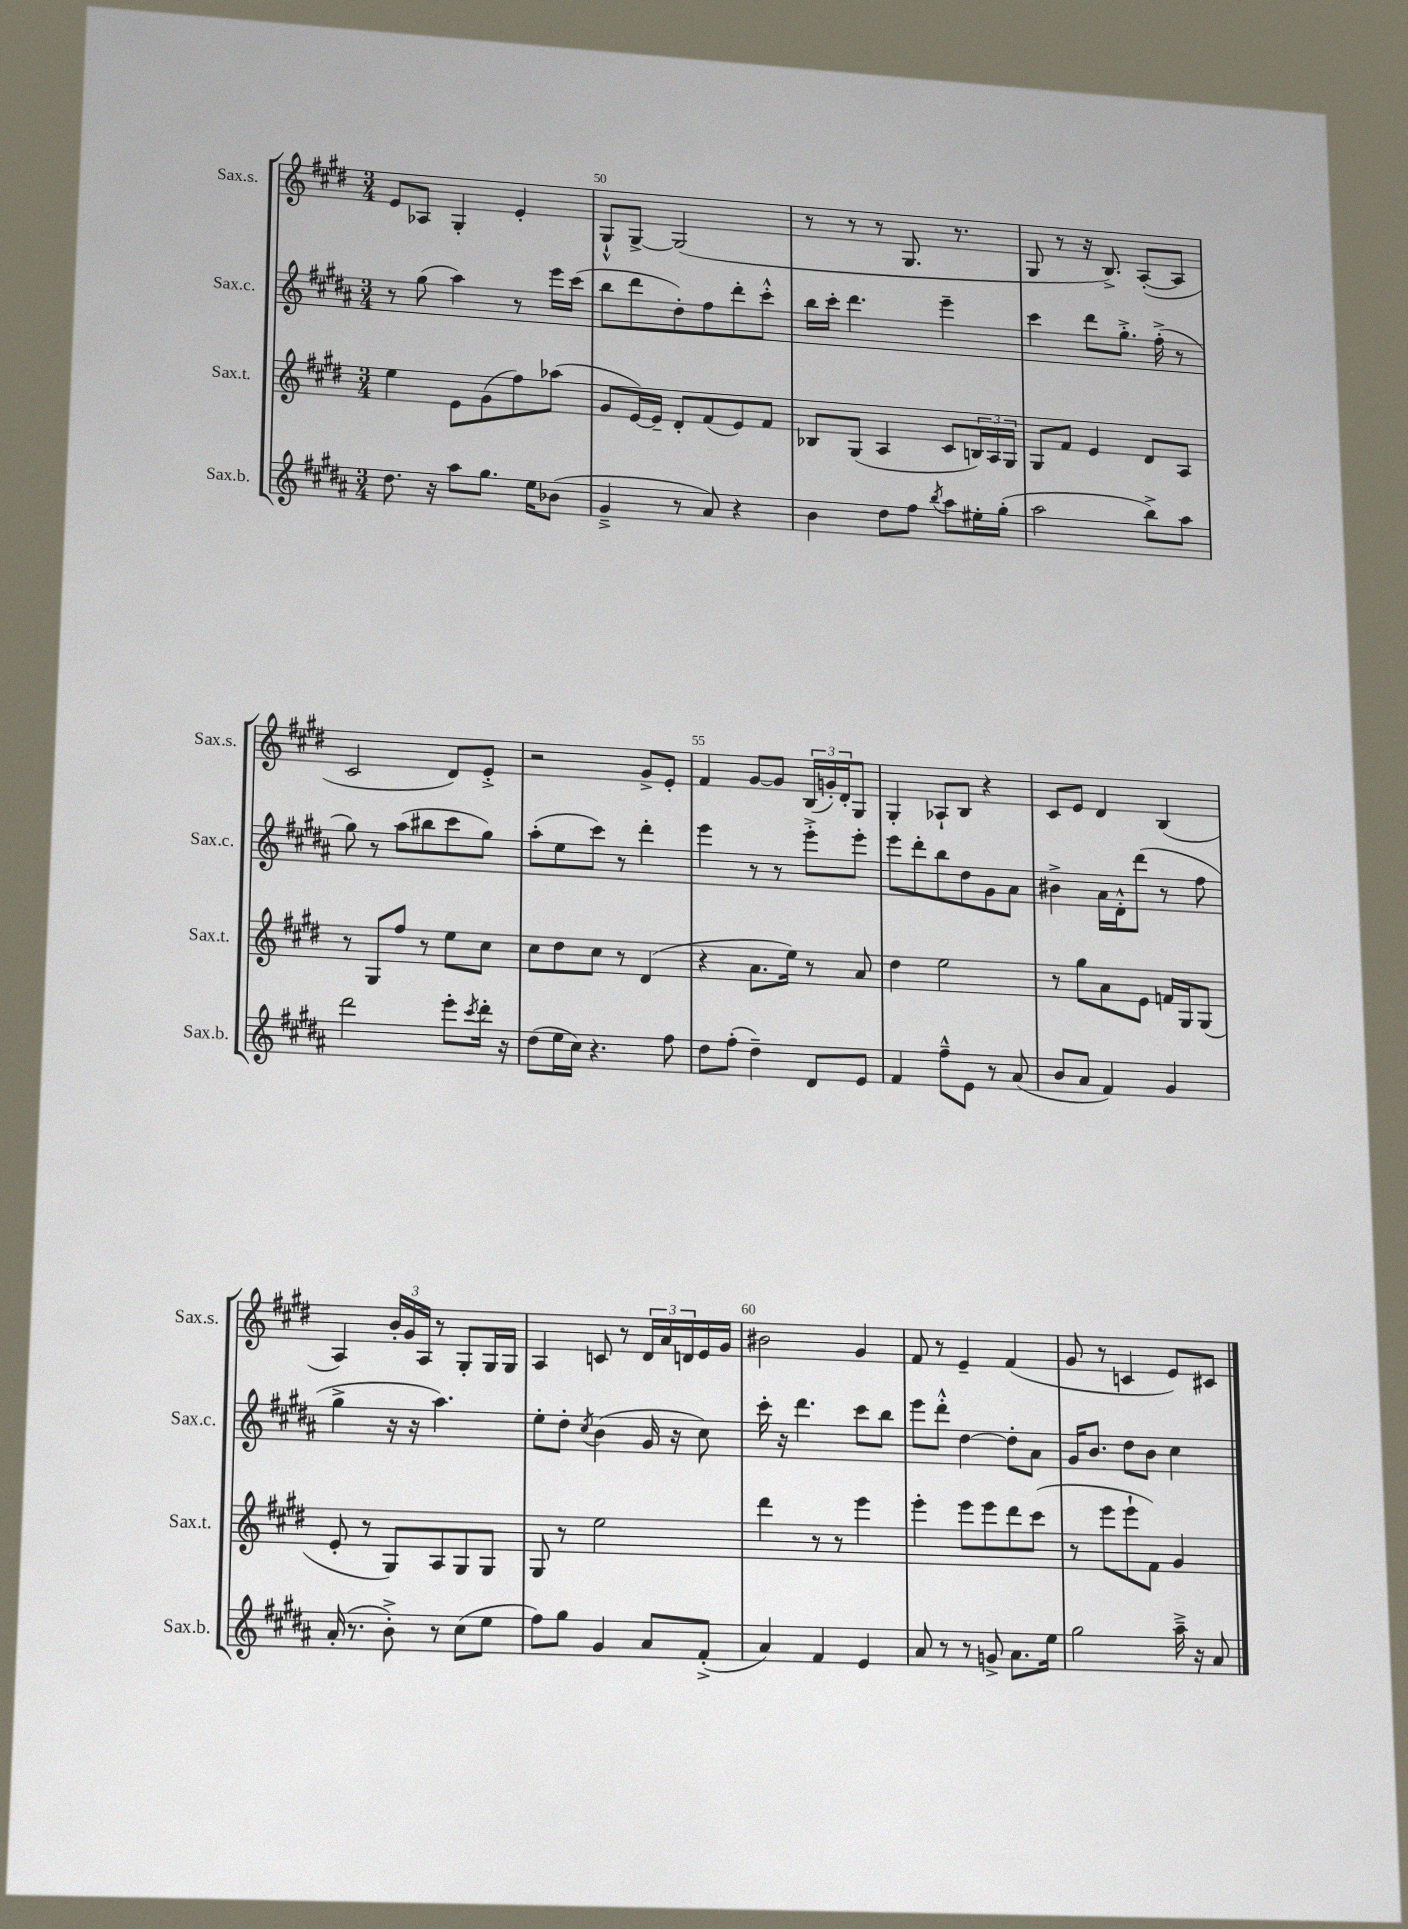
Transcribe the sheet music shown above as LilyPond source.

<<
\new StaffGroup <<
\new Staff = "s0" \with { instrumentName = "Sax.s." shortInstrumentName = "Sax.s." } {
    \clef treble \key e \major \numericTimeSignature \time 3/4
    e'8 aes8 gis4-. e'4-. |
    gis8-!-^ gis8~-> gis2( |
    r8 r8 r8 gis8. r8. |
    gis8 r8 r16 b8.->) a8~-.( a8 |
    cis'2 dis'8) e'8-.-> |
    r2 gis'8-> e'8-. |
    fis'4 gis'8~ gis'8 \tuplet 3/2 { b16( g'16-.) dis'16-. } gis8 |
    gis4-. aes8-! b8 r4 |
    cis'8 e'8 dis'4 b4( |
    a4) \tuplet 3/2 { b'16-. gis'16 a16 } r8 gis8-. gis16 gis16 |
    a4 c'8 r8 \tuplet 3/2 { dis'16 a'16 d'16 } e'16 gis'16 |
    bis'2 gis'4 |
    fis'8 r8 e'4-- fis'4( |
    gis'8 r8 c'4 e'8) cis'8 \bar "|." |
}
\new Staff = "s1" \with { instrumentName = "Sax.c." shortInstrumentName = "Sax.c." } {
    \clef treble \key b \major \numericTimeSignature \time 3/4
    r8 gis''8( ais''4) r8 e'''16 cis'''16( |
    b''8 dis'''8 dis''8-.) fis''8 dis'''8-. cis'''8-.-^ |
    b''16 cis'''16-. dis'''4. e'''4-- |
    cis'''4 dis'''8 gis''8.-.-> fis''16-.->( r8 |
    gis''8) r8 ais''8( bis''8 cis'''8 gis''8) |
    ais''8-.( e''8 cis'''8) r8 dis'''4-. |
    e'''4 r8 r8 e'''8-.-> e'''8-. |
    e'''8 dis'''8-. b''8 dis''8 gis'8 ais'8 |
    bis'4-> ais'16 dis'16-.-^ dis'''8( r8 fis''8 |
    gis''4-> r16 r16 ais''4.) |
    e''8-. dis''8-. \acciaccatura { cis''8 } b'4( gis'16 r16 cis''8) |
    cis'''16-. r16 dis'''4. cis'''8 b''8 |
    e'''8 dis'''8-.-^ dis''4~ dis''8-. ais'8 |
    gis'16 b'8. dis''8 b'8 cis''4 \bar "|." |
}
\new Staff = "s2" \with { instrumentName = "Sax.t." shortInstrumentName = "Sax.t." } {
    \clef treble \key e \major \numericTimeSignature \time 3/4
    e''4 e'8 gis'8( fis''8) aes''8( |
    gis'8 e'16~) e'16-- dis'8-. fis'8( e'8) fis'8 |
    bes8 gis8( a4 cis'8 \tuplet 3/2 { b16) a16 gis16 } |
    gis8 fis'8 e'4 dis'8 a8 |
    r8 gis8 fis''8 r8 e''8 cis''8 |
    cis''8 dis''8 cis''8 r8 dis'4( |
    r4 a'8. e''16) r8 a'8 |
    dis''4 e''2 |
    r8 gis''8 a'8 e'8 f'16 gis16 gis8( |
    e'8-. r8 gis8) a8 gis8 gis8 |
    gis8 r8 e''2 |
    dis'''4 r8 r8 e'''4 |
    e'''4-. e'''8 e'''8 dis'''8 cis'''8( |
    r8 e'''8 e'''8-! fis'8) gis'4 \bar "|." |
}
\new Staff = "s3" \with { instrumentName = "Sax.b." shortInstrumentName = "Sax.b." } {
    \clef treble \key b \major \numericTimeSignature \time 3/4
    dis''8. r16 ais''8 gis''8. e''16 bes'8( |
    gis'4---> r8 ais'8) r4 |
    b'4 dis''8 fis''8 \acciaccatura { b''8 } ais''8 eis''16-. gis''16-.( |
    ais''2 b''8->) ais''8 |
    dis'''2 e'''8-. \acciaccatura { cis'''8 } dis'''16-. r16 |
    dis''8( e''16 cis''16) r4. fis''8 |
    dis''8 fis''8-.( dis''4--) dis'8 e'8 |
    fis'4 fis''8---^ e'8 r8 ais'8( |
    b'8 ais'8 fis'4) gis'4 |
    ais'16-.( r8. b'8-.->) r8 cis''8( e''8 |
    fis''8) gis''8 gis'4 ais'8 fis'8-.->( |
    ais'4) fis'4 e'4 |
    ais'8 r8 r8 g'8-> ais'8. e''16 |
    gis''2 ais''16---> r16 ais'8 \bar "|." |
}
>>
>>
\layout { \context { \Score currentBarNumber = #49 \override BarNumber.break-visibility = ##(#f #t #t) barNumberVisibility = #(every-nth-bar-number-visible 5) } }
